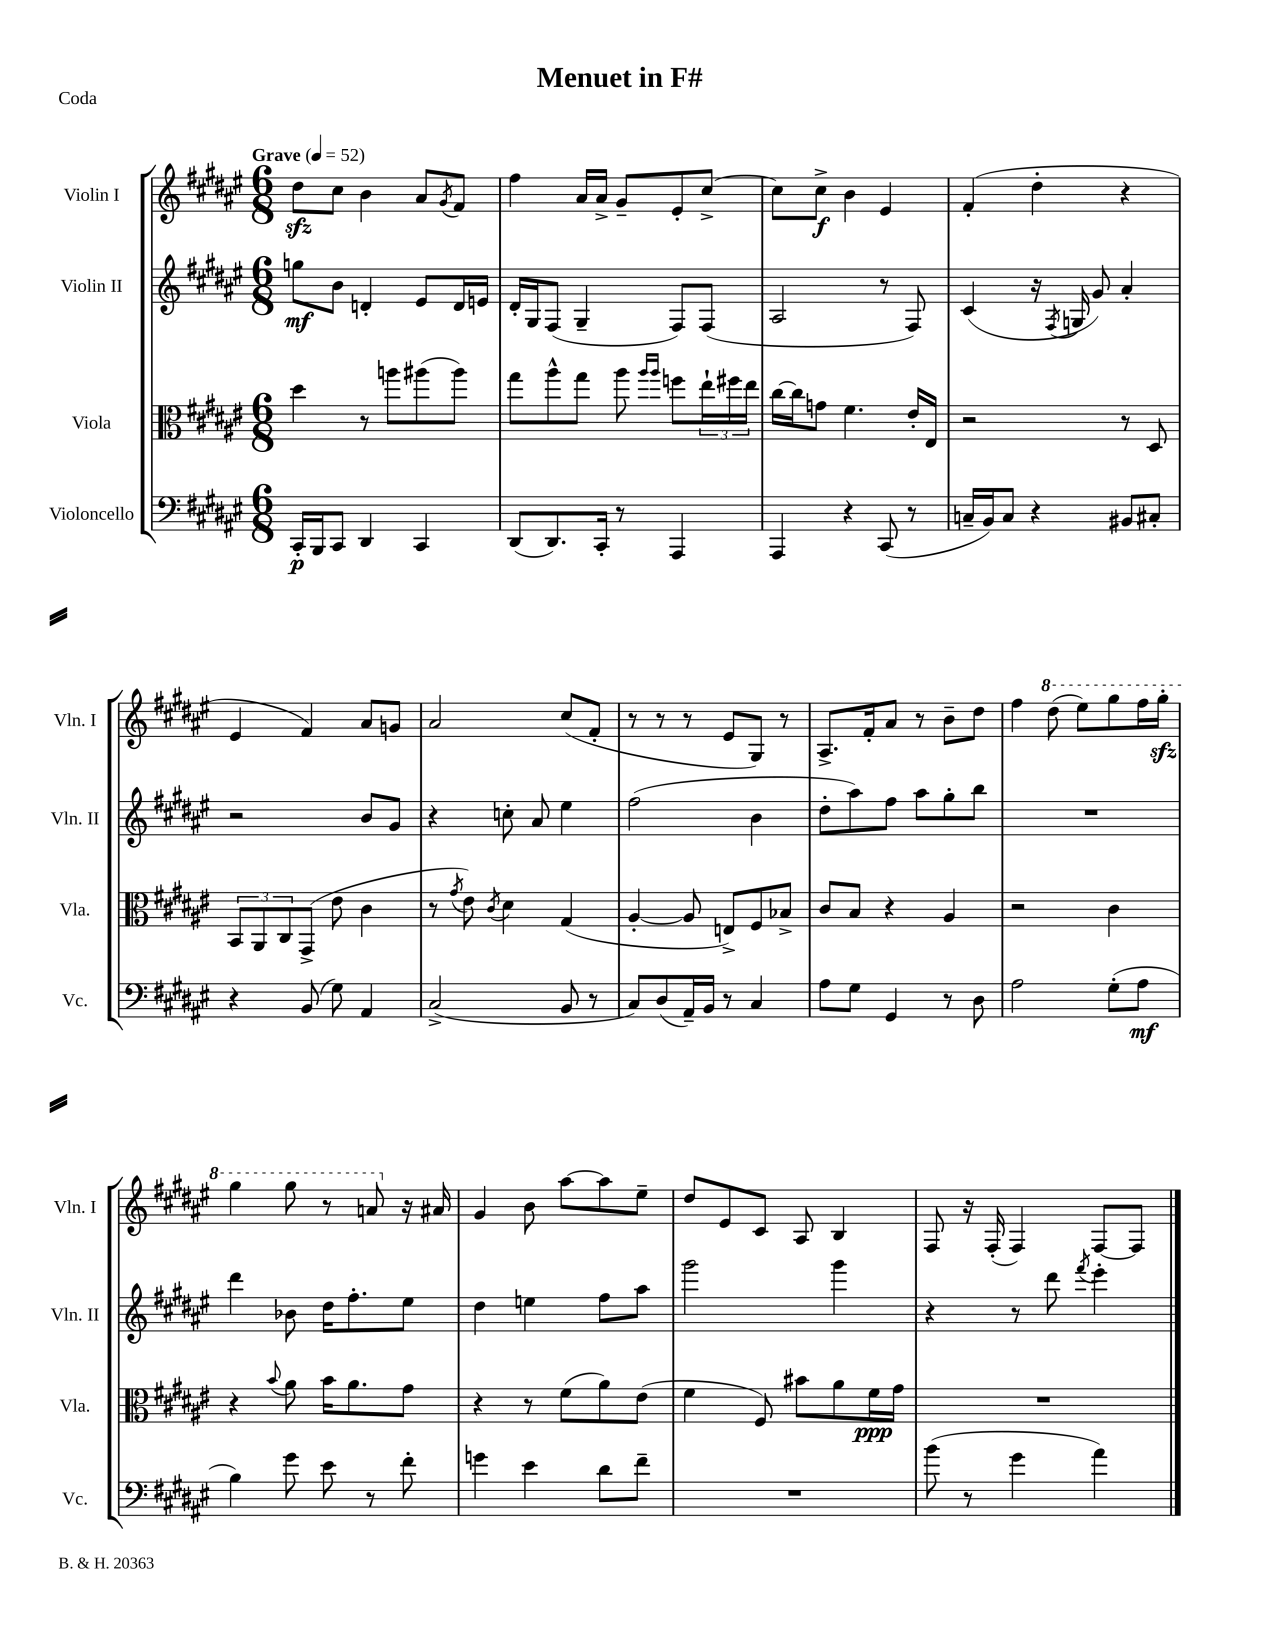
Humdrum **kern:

**kern	**dynam	**kern	**dynam	**kern	**dynam	**kern	**dynam
*part4	*part4	*part3	*part3	*part2	*part2	*part1	*part1
*staff4	*staff4	*staff3	*staff3	*staff2	*staff2	*staff1	*staff1
*I"Violoncello	*	*I"Viola	*	*I"Violin II	*	*I"Violin I	*
*I'Vc.	*	*I'Vla.	*	*I'Vln. II	*	*I'Vln. I	*
*clefF4	*	*clefC3	*	*clefG2	*	*clefG2	*
*k[f#c#g#d#a#e#]	*	*k[f#c#g#d#a#e#]	*	*k[f#c#g#d#a#e#]	*	*k[f#c#g#d#a#e#]	*
*M6/8	*	*M6/8	*	*M6/8	*	*M6/8	*
*MM52	*	*MM52	*	*MM52	*	*MM52	*
=1	=1	=1	=1	=1	=1	=1	=1
!	!	!	!	!	!	!LO:TX:a:B:t=Grave	!
16CC#'/LL	p	4dd#\	.	8ggn\L	mf	8dd#zz\L	.
16BBB/J	.	.	.	.	.	.	.
8CC#/J	.	.	.	8b\J	.	8cc#\J	.
4DD#/	.	8r	.	4dn'/	.	4b\	.
.	.	8aan\L	.	.	.	.	.
4CC#/	.	(8aa#X\	.	8e#/L	.	8a#/L	.
.	.	.	.	.	.	8qg#/	.
.	.	8aa#\J)	.	16d/L	.	8f#/J	.
.	.	.	.	16en/JJ	.	.	.
=2	=2	=2	=2	=2	=2	=2	=2
(8DD#/L	.	8gg#\L	.	16d#'/LL	.	4ff#\	.
.	.	.	.	16G#/J	.	.	.
8.DD#/)	.	8aa#^^\	.	(8F#/J	.	.	.
.	.	8gg#\J	.	4G#~/	.	16a#/LL	.
16CC#'/Jk	.	.	.	.	.	16a#^/JJ	.
8r	.	8aa#\	.	.	.	8g#~/L	.
.	.	16qqaa#/LL	.	.	.	.	.
.	.	16qqaa#/JJ	.	.	.	.	.
4AAA#/	.	8ffn\L	.	8F#/L)	.	8e#'/	.
.	.	24ee#`\L	.	(8F#/J	.	[8cc#^/J	.
.	.	24ff#X\	.	.	.	.	.
.	.	24ee#\JJ	.	.	.	.	.
=3	=3	=3	=3	=3	=3	=3	=3
4AAA#/	.	[16cc#\LL	.	2A#/	.	8cc#\L]	.
.	.	16cc#\J]	.	.	.	.	.
.	.	8gn\J	.	.	.	8cc#^\J	f
4r	.	4.f#\	.	.	.	4b\	.
(8CC#/	.	.	.	8r	.	4e#/	.
8r	.	16e#'/LL	.	8F#/)	.	.	.
.	.	16E#/JJ	.	.	.	.	.
=4	=4	=4	=4	=4	=4	=4	=4
16Cn~/LL	.	2r	.	(4c#/	.	(4f#'/	.
16BB/J)	.	.	.	.	.	.	.
8C/J	.	.	.	.	.	.	.
4r	.	.	.	16r	.	4dd#'\	.
.	.	.	.	8qF#/	.	.	.
.	.	.	.	16Gn/	.	.	.
.	.	.	.	8g#/)	.	.	.
8BB#X/L	.	8r	.	4a#'/	.	4r	.
8C#X'/J	.	8D#/	.	.	.	.	.
!!LO:LB:g=z
=5	=5	=5	=5	=5	=5	=5	=5
4r	.	12BB/L	.	2r	.	4e#/	.
.	.	12AA#/	.	.	.	.	.
.	.	12C#/	.	.	.	.	.
(8BB/	.	(8GG#^/J	.	.	.	4f#/)	.
8G#\)	.	8e#\	.	.	.	.	.
4AA#/	.	4c#\	.	8b/L	.	8a#/L	.
.	.	.	.	8g#/J	.	8gn/J	.
=6	=6	=6	=6	=6	=6	=6	=6
(2C#^/	.	8r	.	4r	.	2a#/	.
.	.	8qg#/	.	.	.	.	.
.	.	8e#\)	.	.	.	.	.
.	.	8qc#/	.	.	.	.	.
.	.	4d#\	.	8ccn'\	.	.	.
.	.	.	.	8a#/	.	.	.
8BB/	.	(4G#/	.	4ee#\	.	(8cc#/L	.
8r	.	.	.	.	.	8f#'/J	.
=7	=7	=7	=7	=7	=7	=7	=7
8C#/L)	.	[4A#'/	.	(2ff#\	.	8r	.
(8D#/	.	.	.	.	.	8r	.
16AA#~/L)	.	8A#/]	.	.	.	8r	.
16BB/JJ	.	.	.	.	.	.	.
8r	.	8En^/L)	.	.	.	8e#/L	.
4C#/	.	8F#/	.	4b\	.	8G#/J)	.
.	.	8B-X^/J	.	.	.	8r	.
=8	=8	=8	=8	=8	=8	=8	=8
8A#\L	.	8c#/L	.	8dd#'\L	.	8.A#^/L	.
8G#\J	.	8B/J	.	8aa#\)	.	.	.
.	.	.	.	.	.	16f#'/k	.
4GG#/	.	4r	.	8ff#\J	.	8a#/J	.
.	.	.	.	8aa#\L	.	8r	.
8r	.	4A#/	.	8gg#'\	.	8b~\L	.
8D#\	.	.	.	8bb\J	.	8dd#\J	.
=9	=9	=9	=9	=9	=9	=9	=9
2A#\	.	2r	.	2.r	.	4ff#\	.
*	*	*	*	*	*	*8va	*
.	.	.	.	.	.	(8ddd#\	.
.	.	.	.	.	.	8eee#\L)	.
(8G#'\L	.	4c#\	.	.	.	8ggg#\	.
8A#\J	mf	.	.	.	.	16fff#\L	.
.	.	.	.	.	.	16ggg#zz'\JJ	.
!!LO:LB:g=z
=10	=10	=10	=10	=10	=10	=10	=10
4B\)	.	4r	.	4ddd#\	.	4ggg#\	.
.	.	8qqb/	.	.	.	.	.
8g#\	.	8a#\	.	8b-X\	.	8ggg#\	.
8e#\	.	16b\KL	.	16dd#\KL	.	8r	.
.	.	8.a#\	.	8.ff#'\	.	.	.
8r	.	.	.	.	.	8aan/	.
*	*	*	*	*	*	*X8va	*
8f#'\	.	8g#\J	.	8ee#\J	.	16r	.
.	.	.	.	.	.	16a#X/	.
=11	=11	=11	=11	=11	=11	=11	=11
4gn\	.	4r	.	4dd#\	.	4g#/	.
4e#\	.	8r	.	4een\	.	8b\	.
.	.	(8f#\L	.	.	.	[8aa#\L	.
8d#\L	.	8a#\)	.	8ff#\L	.	8aa#\]	.
8f#~\J	.	(8e#\J	.	8aa#\J	.	8ee#~\J	.
=12	=12	=12	=12	=12	=12	=12	=12
2.r	.	4f#\	.	2ggg#\	.	8dd#/L	.
.	.	.	.	.	.	8e#/	.
.	.	8F#/)	.	.	.	8c#/J	.
.	.	8b#X\L	.	.	.	8A#/	.
.	.	8a#\	.	4ggg#\	.	4B/	.
.	.	16f#\L	ppp	.	.	.	.
.	.	16g#\JJ	.	.	.	.	.
=13	=13	=13	=13	=13	=13	=13	=13
(8b\	.	2.r	.	4r	.	8F#/	.
8r	.	.	.	.	.	16r	.
.	.	.	.	.	.	(16F#'/	.
4g#\	.	.	.	8r	.	4F#/)	.
.	.	.	.	8ddd#\	.	.	.
.	.	.	.	8qfff#/	.	.	.
4a#\)	.	.	.	4eee#'\	.	[8F#/L	.
.	.	.	.	.	.	8F#/J]	.
==	==	==	==	==	==	==	==
*-	*-	*-	*-	*-	*-	*-	*-
